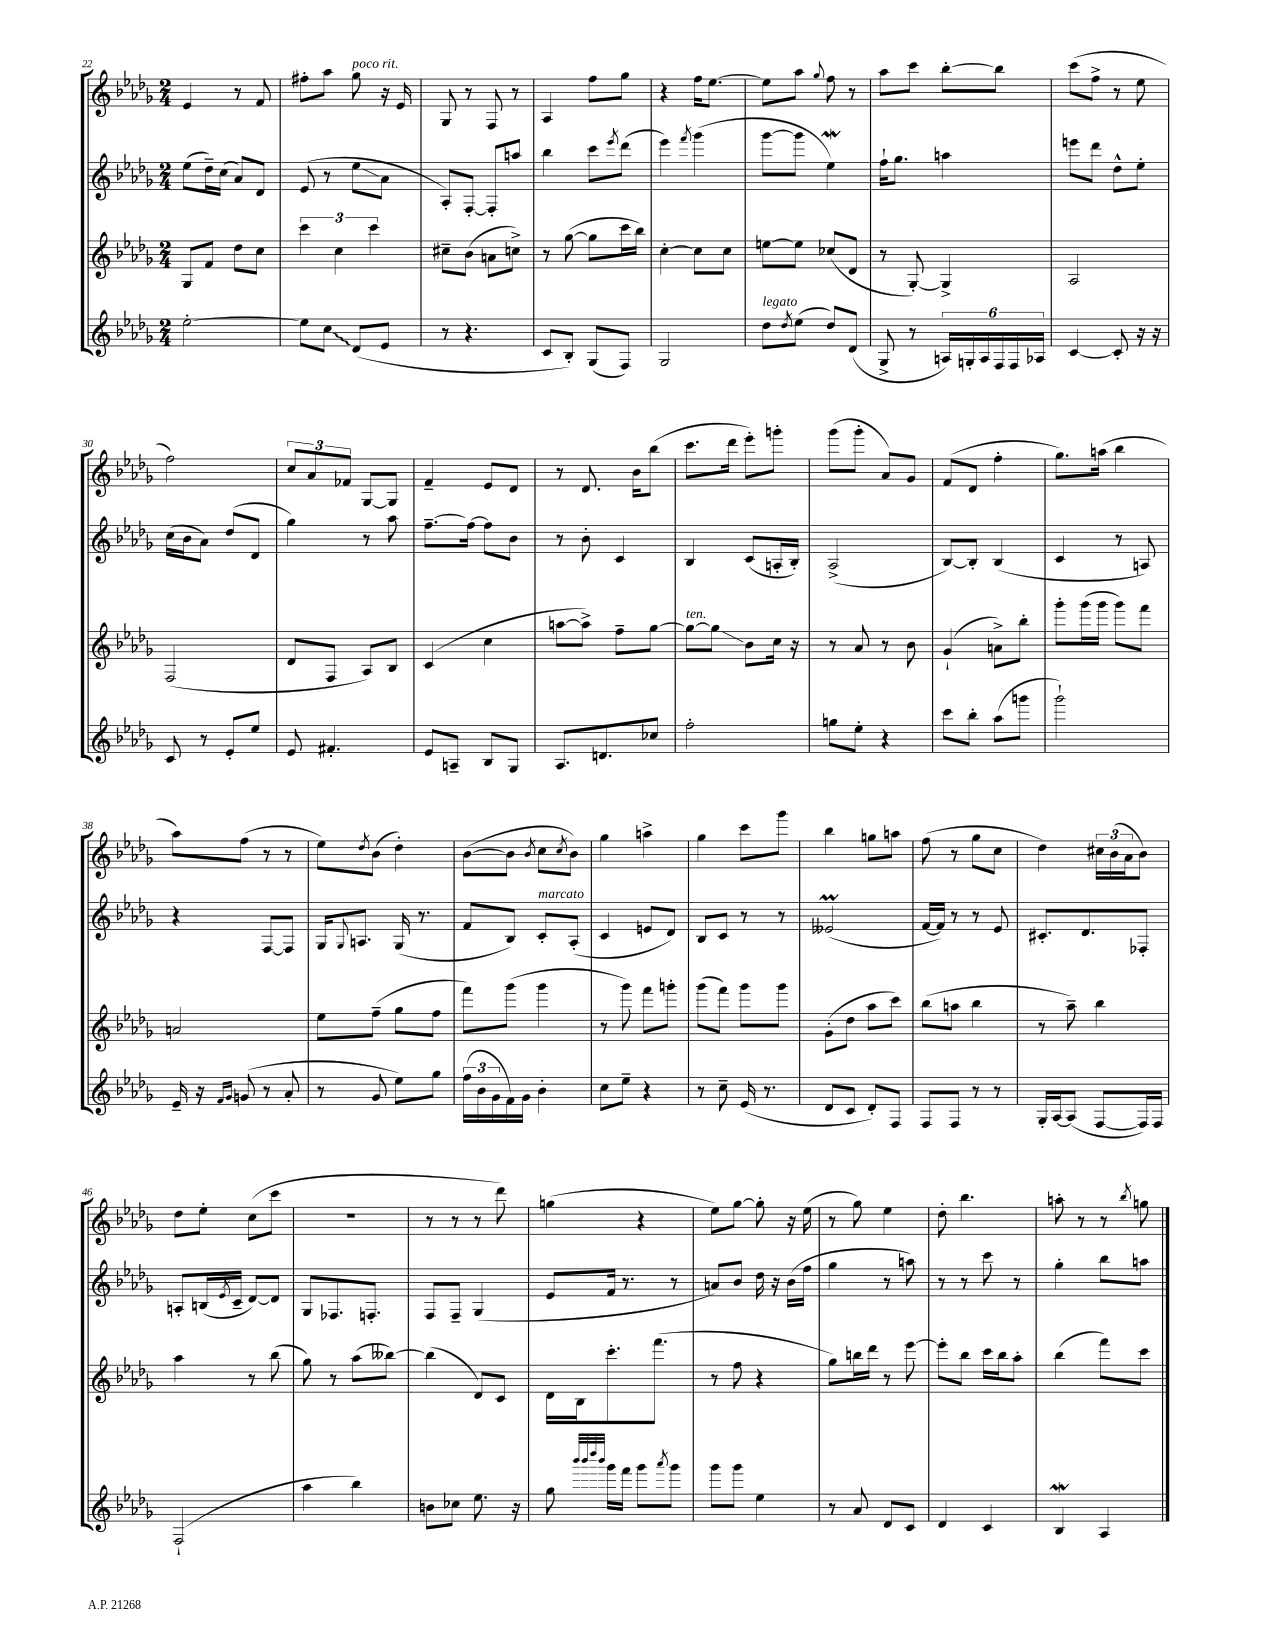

**kern	**kern	**kern	**kern
*staff4	*staff3	*staff2	*staff1
*clefG2	*clefG2	*clefG2	*clefG2
*k[b-e-a-d-g-]	*k[b-e-a-d-g-]	*k[b-e-a-d-g-]	*k[b-e-a-d-g-]
*M2/4	*M2/4	*M2/4	*M2/4
[2ee-'	8G-	(8ee-	4e-
.	8f	16dd-~)	.
.	.	(16cc	.
.	8dd-	8a-)	8r
.	8cc	8d-	8f
=	=	=	=
8ee-]	6ccc	(8e-	8ff#'
8cc	.	8r	8aa-
.	6cc	.	.
(8d-	.	8ee-	8gg-
.	6ccc	.	.
8e-	.	8a-	16r
.	.	.	16e-
=	=	=	=
8r	8cc#~	8A-')	8G-
4.r	(8b-	[8F'	8r
.	8a	8F']	8F
.	8cc^)	8aa	8r
=	=	=	=
8c	8r	4bb-	4A-
8B-')	([8gg-	.	.
(8G-	8gg-]	8ccc	8ff
.	.	8qeee-	.
8F)	16ccc	(8ddd-	8gg-
.	16bb-)	.	.
=	=	=	=
2G-	[4cc'	4eee-)	4r
.	.	8qfff	.
.	8cc]	(4ggg-	16ff
.	.	.	[8.ee-
.	8cc	.	.
=	=	=	=
8dd-	[8ee	[8ggg-	8ee-]
8qdd-	.	.	.
(8ee-	8ee]	8ggg-]	8aa-
.	.	.	8qqgg-
8dd-)	(8cc-	4ee-)	8ff
(8d-	8d-	.	8r
=	=	=	=
8G-^	8r	16ff`	8aa-
.	.	8.gg-	.
8r	[8G-')	.	8ccc
24A)	4G-^]	4aa	[8bb-'
24G'	.	.	.
24A	.	.	.
24F	.	.	8bb-]
24F	.	.	.
24A-	.	.	.
=	=	=	=
[4c	2A-	8eee	(8ccc
.	.	8ddd-	8ff^
8c']	.	8dd-^^	8r
16r	.	8ee-'	8ee-
16r	.	.	.
=	=	=	=
8c	(2F	(16cc	2ff)
.	.	16b-	.
8r	.	8a-)	.
8e-'	.	(8dd-	.
8ee-	.	8d-	.
=	=	=	=
8e-	8d-	4gg-)	12cc
.	.	.	12a-
4.f#'	8F	.	.
.	.	.	12f-
.	8A-)	8r	[8G-
.	8B-	8aa-	8G-]
=	=	=	=
8e-	(4c	[8.ff~	4f~
8A~	.	.	.
.	.	16ff_	.
8B-	4cc	8ff]	8e-
8G-	.	8b-	8d-
=	=	=	=
8.A-	[8aa	8r	8r
.	8aa^])	8b-'	8.d-
8.d	.	.	.
.	8ff~	4c	.
.	.	.	16b-
8cc-	[8gg-	.	(8bb-
=	=	=	=
2ff'	8gg-_	4B-	8.ccc
.	8gg-]	.	.
.	.	.	16ddd-
.	8b-	(8c	8eee-')
.	16cc	16A'	8ggg'
.	16r	16B-')	.
=	=	=	=
8gg	8r	(2A-^	(8ggg-
8ee-'	8a-	.	8ggg-'
4r	8r	.	8a-)
.	8b-	.	8g-
=	=	=	=
8ccc	(4g-`	[8B-)	(8f
8bb-'	.	8B-']	8d-
(8aa-	8a^)	(4B-	4ff'
8ggg	8bb-'	.	.
=	=	=	=
2ggg-`)	8ggg-'	4c	8.gg-)
.	(16ggg-	.	.
.	16ggg-	.	(16aa
.	8ggg-)	8r	4bb-
.	8fff	8A)	.
=	=	=	=
16e-~	2a	4r	8aa-)
16r	.	.	.
16qqf	.	.	.
16qqg-	.	.	.
(8g	.	.	(8ff
8r	.	[8F	8r
8a-'	.	8F]	8r
=	=	=	=
8r	8ee-	16G-	8ee-)
.	.	8qqG-	.
.	.	8.A	.
.	.	.	8qdd-
8g-	(8ff~	.	(8b-
8ee-)	8gg-	(16G-	4dd-')
.	.	8.r	.
8gg-	8ff	.	.
=	=	=	=
(24ff	8fff)	8f	([8b-
24b-	.	.	.
24g-	.	.	.
16f)	(8ggg-	8B-)	8b-]
16g-	.	.	.
.	.	.	8qb-
4b-'	4ggg-	8c'	8cc
.	.	.	8qcc
.	.	(8A-'	8b-)
=	=	=	=
8cc	8r	4c	4gg-
8ee-~	8ggg-)	.	.
4r	8fff	8e	4aa^
.	8ggg'	8d-)	.
=	=	=	=
8r	(8ggg-	8B-	4gg-
8cc~	8fff)	8c	.
(16e-	8ggg-	8r	8ccc
8.r	.	.	.
.	8ggg-	8r	8ggg-
=	=	=	=
8d-	(8g-'	(2e--	4bb-
8c	8dd-	.	.
8d-')	8aa-	.	8gg
8F	8ccc)	.	8aa
=	=	=	=
8F	(8bb-	[16f	(8ff
.	.	16f])	.
8F	8aa	8r	8r
8r	4bb-	8r	8gg-
8r	.	8e-	8cc
=	=	=	=
16G-'	8r	8.c#'	4dd-)
[16A-	.	.	.
(8A-]	8aa-~)	.	.
.	.	8.d-	.
[8F	4bb-	.	24cc#
.	.	.	(24b-
.	.	.	24a-
16F])	.	8F-'	8b-)
16F	.	.	.
=	=	=	=
(2F`	4aa-	8A'	8dd-
.	.	(16B	8ee-'
.	.	8qe-	.
.	.	16c~	.
.	8r	[8d-)	(8cc
.	(8bb-	8d-]	8ccc
=	=	=	=
4aa-	8gg-)	8G-	2r
.	8r	8.F-	.
4bb-)	(8aa-	.	.
.	.	8.F'	.
.	[8bb--)	.	.
=	=	=	=
8b	(4bb--]	8F	8r
8cc-	.	8F~	8r
8.ee-	8d-)	(4G-	8r
.	8c	.	8ddd-)
16r	.	.	.
=	=	=	=
8gg-	16d-	8e-	(4gg
.	16B-	.	.
32qqbbb-	.	.	.
32qqbbb-	.	.	.
32qqdddd-	.	.	.
32qqbbb-	.	.	.
16ggg-	8.ccc'	16f	.
16fff	.	8.r	.
8ggg-	.	.	4r
.	(8.fff	.	.
8qaaa-	.	.	.
8ggg-	.	8r	.
=	=	=	=
8ggg-	8r	8a)	8ee-)
8ggg-	8ff	8b-	[8gg-
4ee-	4r	16dd-	8gg-']
.	.	16r	.
.	.	(16b-	16r
.	.	16ff	(16ee-
=	=	=	=
8r	8gg-)	4gg-	8r
8a-	16bb	.	8gg-)
.	16ddd-	.	.
8d-	8r	8r	4ee-
8c	[8eee-	8aa)	.
=	=	=	=
4d-	8eee-']	8r	8dd-'
.	8bb-	8r	4.bb-
4c	16ccc	8ccc	.
.	16bb-	.	.
.	8aa-'	8r	.
=	=	=	=
4B-	(4bb-	4gg-'	8aa'
.	.	.	8r
4A-	8fff)	8bb-	8r
.	.	.	8qbb-
.	8ccc	8aa	8gg
==	==	==	==
*-	*-	*-	*-
